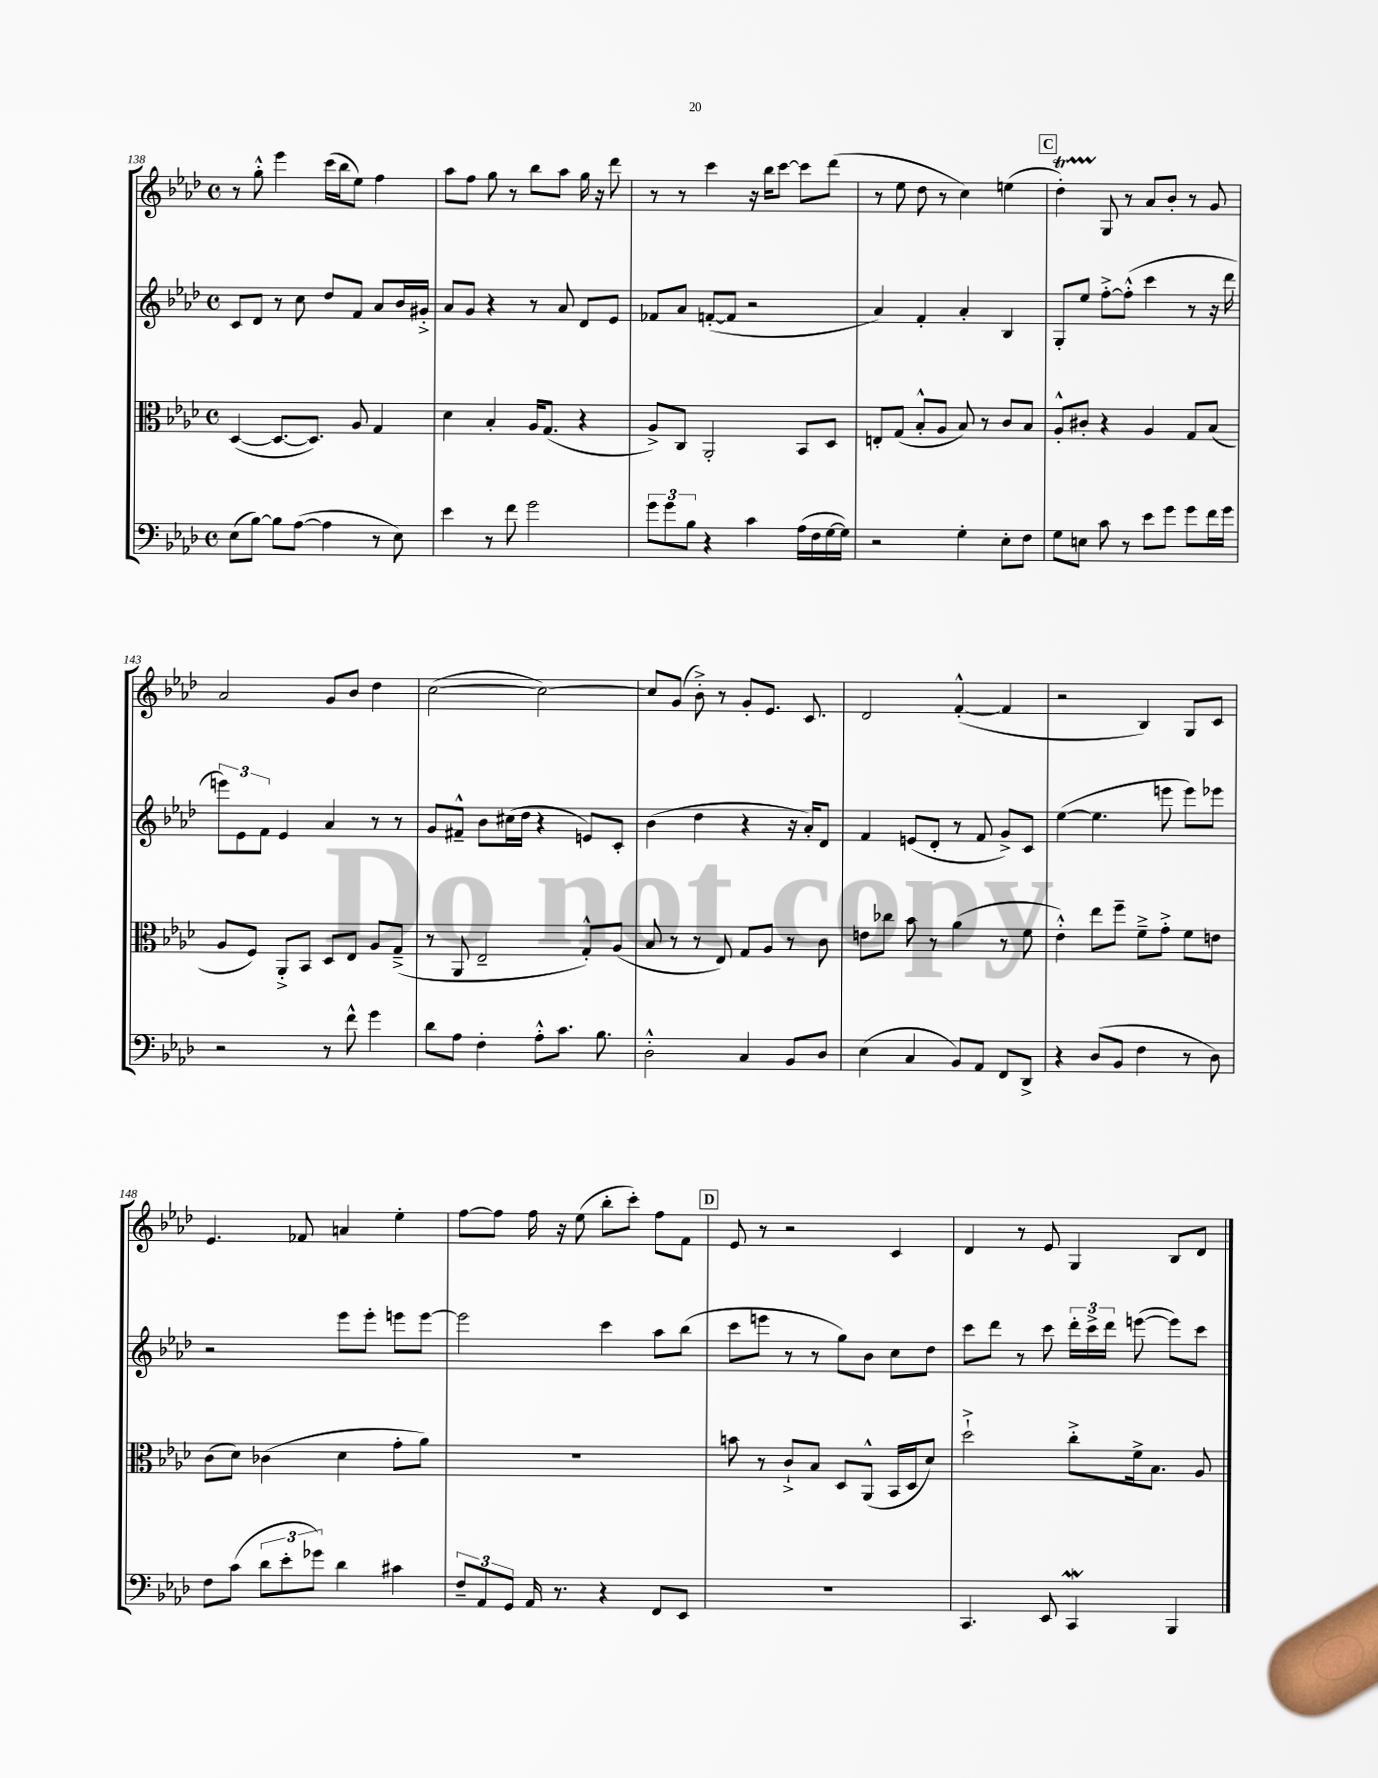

**kern	**kern	**kern	**kern
*part4	*part3	*part2	*part1
*staff4	*staff3	*staff2	*staff1
*clefF4	*clefC3	*clefG2	*clefG2
*k[b-e-a-d-]	*k[b-e-a-d-]	*k[b-e-a-d-]	*k[b-e-a-d-]
*M4/4	*M4/4	*M4/4	*M4/4
*met(c)	*met(c)	*met(c)	*met(c)
=138	=138	=138	=138
(8E-\L	([4D-/	8c/L	8r
[8B-\J)	.	8d-/J	8gg'^^\
8B-\L]	8.D-/L_	8r	4eee-\
([8A-\J	.	8cc\	.
.	8.D-/J])	.	.
4A-\]	.	8dd-/L	(16ccc\LL
.	.	.	16bb-\J
.	8A-/	8f/J	8ee-\J)
8r	4G/	8a-/L	4ff\
8E-\)	.	16b-/L	.
.	.	16g#X'^/JJ	.
=139	=139	=139	=139
4e-\	4d-\	8a-/L	8aa-\L
.	.	8g/J	8ff\J
8r	4B-'/	4r	8gg\
8f\	.	.	8r
2g\	16A-/KL	8r	8bb-\L
.	(8.G/J	.	.
.	.	8a-/	8aa-\J
.	4r	8d-/L	16gg\
.	.	.	16r
.	.	8e-/J	8ddd-\
=140	=140	=140	=140
12g\L	8A-^/L)	8f-X/L	8r
12g\	.	.	.
.	8C/J	8a-/J	8r
12B-\J	.	.	.
4r	2AA-'/	([8fn'/L	4ccc\
.	.	8f/J]	.
4c\	.	2r	16r
.	.	.	16bb-\KL
.	.	.	[8ccc\J
(16A-\LL	8BB-/L	.	8ccc\L]
16F\	.	.	.
[16G\	8D-/J	.	(8ddd-\J
16G\JJ])	.	.	.
=141	=141	=141	=141
2r	8En'/L	4a-/)	8r
.	(8G/J	.	8ee-\
.	8B-'^^/L	4f'/	8dd-\
.	8A-/J	.	8r
4G'\	8B-/)	4a-'/	4cc\)
.	8r	.	.
8E-'\L	8c/L	4B-/	(4een\
8F\J	8B-/J	.	.
!!LO:REH:place=s1:t=C
=142	=142	=142	=142
8G\L	8A-'^^/L	8G'/L	4dd-T'\)
8En\J	8c#X'/J	8ee-/J	.
8c\	4r	[8ff'^\L	8G/
8r	.	(8ff'^^\J]	8r
8e-\L	4A-/	4ccc\	8a-/L
8g\J	.	.	8b-'/J
8g\L	8G/L	8r	8r
16f\L	(8B-/J	16r	8g/
16g\JJ	.	16ddd-\	.
!!LO:LB:g=z
=143	=143	=143	=143
2r	8A-/L	12eeen\L)	2a-/
.	.	12e-\	.
.	8F/J)	.	.
.	.	12f\J	.
.	8AA-'^/L	4e-/	.
.	8BB-/J	.	.
8r	8D-/L	4a-/	8g/L
8f^^\	8E-/J	.	8b-/J
4g\	8A-/L	8r	4dd-\
.	(8G~^/J	8r	.
=144	=144	=144	=144
8d-\L	8r	8g/L	([2cc\
8A-\J	8AA-/	8f#X~^^/J	.
4F'\	2E-~/	8b-\L	.
.	.	(16cc#X\L	.
.	.	16dd-\JJ	.
8A-'^^\L	.	4r	2cc\_)
8.c\J	.	.	.
.	8G'^^/L)	8en/L)	.
8.B-\	.	.	.
.	(8A-/J	8c'/J	.
=145	=145	=145	=145
2D-'^^\	8B-/	(4b-\	8cc/L]
.	8r	.	(8g/J
.	8r	4dd-\	8b-'^\)
.	8E-/)	.	8r
4C/	8G/L	4r	8g'/L
.	8A-/J	.	8.e-/J
8BB-/L	8r	16r	.
.	.	16a-'/KL)	8.c/
8D-/J	8c\	8d-/J	.
=146	=146	=146	=146
(4E-\	8en\L	4f/	2d-/
.	8cc-X\J	.	.
4C/	8b-\	(8en/L	.
.	8r	8d-'/J	.
8BB-/L)	(4a-\	8r	([4f'^^/
8AA-/J	.	8f/	.
8FF/L	8r	8g^/L)	4f/]
8DD-^/J	8f\	8c/J	.
=147	=147	=147	=147
4r	4e-'^^\)	([4ee-\	2r
(8D-/L	8ee-\L	4.ee-\]	.
8BB-/J	8ff~\J	.	.
4F\	8f~^\L	.	4B-/)
.	8g'^\J	8eeen\	.
8r	8f\L	8eee\L)	8G/L
8D-\)	8en\J	8eee-X\J	8c/J
!!LO:LB:g=z
=148	=148	=148	=148
8F\L	(8c\L	2r	4.e-/
(8c\J	8d-\J)	.	.
12d-\L	(4c-X\	.	.
12e-'\	.	.	.
.	.	.	8f-X/
12g-X\J)	.	.	.
4d-\	4d-\	8eee-\L	4an/
.	.	8eee-'\J	.
4c#X\	8g'\L	8eeen\L	4ee-'\
.	8a-\J)	[8eee\J	.
=149	=149	=149	=149
12F~/L	1r	2eee\]	[8ff\L
12AA-/	.	.	.
.	.	.	8ff\J]
12GG/J	.	.	.
16AA-/	.	.	16ff\
8.r	.	.	16r
.	.	.	(8ee-\
4r	.	4ccc\	8bb-'\L
.	.	.	8ccc'\J)
8FF/L	.	8aa-\L	8ff\L
8EE-/J	.	(8bb-\J	8f\J
!!LO:REH:place=s1:t=D
=150	=150	=150	=150
1r	8bn\	8ccc\L	8e-/
.	8r	8eeen\J	8r
.	8c`^/L	8r	2r
.	8B-/J	8r	.
.	8D-/L	8gg\L)	.
.	(8AA-^^/J	8b-\J	.
.	16BB-/LL	8cc\L	4c/
.	16D-/J	.	.
.	8d-/J)	8dd-\J	.
=151	=151	=151	=151
4.CC/	2dd-`^\	8ccc\L	4d-/
.	.	8ddd-\J	.
.	.	8r	8r
8EE-/	.	8ccc\	8e-/
4CCW/	8cc'^\L	24ddd-'\LL	4G/
.	.	24ccc^\	.
.	.	24ddd-\JJ	.
.	16f^\k	([8eeen\	.
.	8.B-\J	.	.
4BBB-/	.	8eee\L])	8B-/L
.	8A-/	8ccc\J	8d-/J
==	==	==	==
*-	*-	*-	*-
